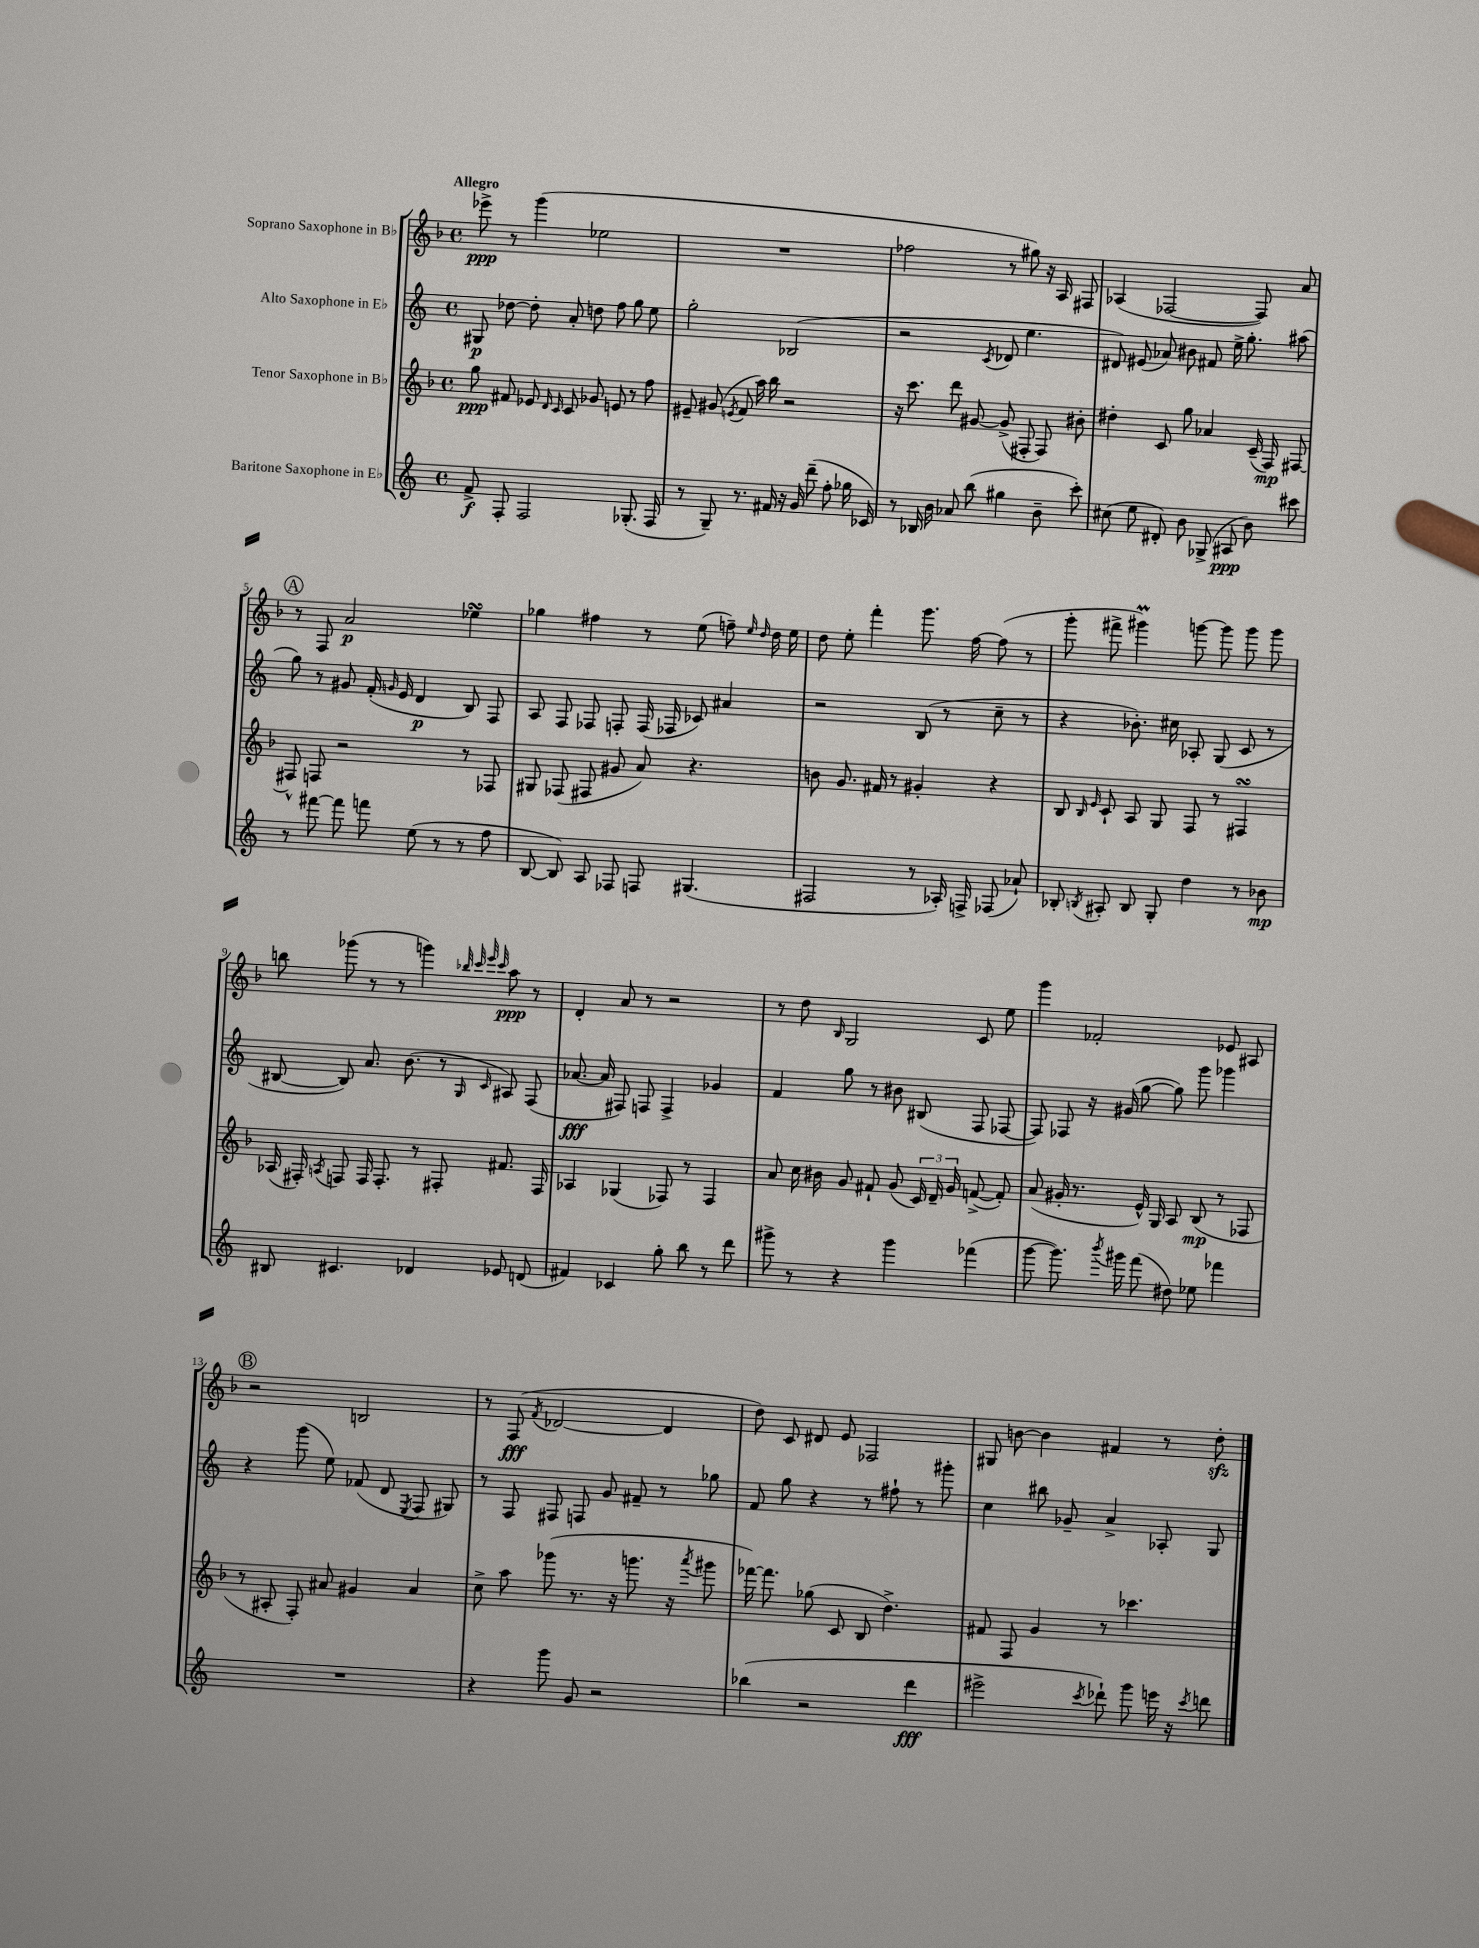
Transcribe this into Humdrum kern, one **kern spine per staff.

**kern	**dynam	**kern	**dynam	**kern	**dynam	**kern	**dynam
*part4	*part4	*part3	*part3	*part2	*part2	*part1	*part1
*staff4	*staff4	*staff3	*staff3	*staff2	*staff2	*staff1	*staff1
*I"Baritone Saxophone in E♭	*	*I"Tenor Saxophone in B♭	*	*I"Alto Saxophone in E♭	*	*I"Soprano Saxophone in B♭	*
*clefG2	*	*clefG2	*	*clefG2	*	*clefG2	*
*k[]	*	*k[b-]	*	*k[]	*	*k[b-]	*
*M4/4	*	*M4/4	*	*M4/4	*	*M4/4	*
*met(c)	*	*met(c)	*	*met(c)	*	*met(c)	*
=1	=1	=1	=1	=1	=1	=1	=1
!	!	!	!	!	!	!LO:TX:a:B:t=Allegro	!
8f^/	f	8gg\	ppp	8G#X/	p	8eee-X^\	ppp
8F'/	.	8f#X/	.	[8dd-X\	.	8r	.
2F/	.	8e-X/	.	8dd-'\]	.	(4ggg\	.
.	.	16qqd/	.	.	.	.	.
.	.	16qqc/	.	.	.	.	.
.	.	8c/	.	8a'/	.	.	.
.	.	8g-X/	.	8ddn\	.	2ee-X\	.
.	.	8en/	.	8ff\	.	.	.
(8.G-X'/	.	8r	.	8gg\	.	.	.
.	.	8ff\	.	8ee\	.	.	.
16F/	.	.	.	.	.	.	.
=2	=2	=2	=2	=2	=2	=2	=2
8r	.	8e#X~/	.	2gg'\	.	1r	.
8G~/)	.	(8g#X/	.	.	.	.	.
.	.	8qen/	.	.	.	.	.
8.r	.	8f/	.	.	.	.	.
.	.	16aa\)	.	.	.	.	.
16f#X/	.	16bb-\	.	.	.	.	.
16r	.	2r	.	(2B-X/	.	.	.
16g/	.	.	.	.	.	.	.
(8ddd~\	.	.	.	.	.	.	.
8ff'\	.	.	.	.	.	.	.
16gg-X\	.	.	.	.	.	.	.
16c-X/)	.	.	.	.	.	.	.
=3	=3	=3	=3	=3	=3	=3	=3
8r	.	16r	.	2r	.	2ff-X\	.
.	.	8.ccc\	.	.	.	.	.
16B-X/	.	.	.	.	.	.	.
16b\	.	.	.	.	.	.	.
8a-X/	.	8ddd\	.	.	.	.	.
(8bb\	.	[8g#X/	.	.	.	.	.
.	.	.	.	8qc/	.	.	.
4gg#X\	.	(8g#^/]	.	8d-X/	.	8r	.
.	.	8F#X'/	.	4.ee\	.	8gg#X\)	.
8b~\	.	8F#/)	.	.	.	16r	.
.	.	.	.	.	.	16A/	.
8ccc'\)	.	8b#X'\	.	.	.	8F#X/	.
=4	=4	=4	=4	=4	=4	=4	=4
(8cc#X\	.	4dd#X'\	.	8d#X/)	.	(4A-X/	.
8ee\	.	.	.	(8e#X/	.	.	.
8d#X'/)	.	8c/	.	8a-X/)	.	[2F-X/	.
8b\	.	8gg\	.	8b#X\	.	.	.
(8G-X^/	.	4a-X/	.	8f#X/	.	.	.
8A#X/	ppp	.	.	16ee^\	.	.	.
.	.	.	.	8.gg'\	.	.	.
8b\)	.	(16c~/	.	.	.	8F-/])	.
.	.	16F/)	mp	.	.	.	.
8ccc#X\	.	[8F#X/	.	(8aa#X\	.	8a/	.
!!LO:LB:g=z
!!LO:REH:place=s1:t=A
=5	=5	=5	=5	=5	=5	=5	=5
8r	.	8F#X^^/]	.	8gg\)	.	8r	.
[8fff#X\	.	8Fn/	.	8r	.	8F/	.
8fff#\]	.	2r	.	8g#X/	.	2a/	p
8fffn\	.	.	.	(16f'/	.	.	.
.	.	.	.	16qqgn/	.	.	.
.	.	.	.	16e/	.	.	.
(8ee\	.	.	.	4d/	p	.	.
8r	.	.	.	.	.	.	.
8r	.	8r	.	8B/)	.	4ee-XsSSs\	.
8ff\	.	8F-X/	.	8F/	.	.	.
=6	=6	=6	=6	=6	=6	=6	=6
[8B/	.	8G#X/	.	8A/	.	4gg-X\	.
8B/])	.	(8F-X/	.	8F/	.	.	.
8A/	.	8F#X/	.	8F-X/	.	4ff#X\	.
8F-X/	.	8g#X/	.	8Fn'/	.	.	.
8Fn/	.	8a/)	.	(16F/	.	8r	.
.	.	.	.	16F-X/	.	.	.
(4.G#X/	.	4.r	.	8c-X/)	.	(8ee\	.
.	.	.	.	4a#X/	.	8ffn~\)	.
.	.	.	.	.	.	16qqee/	.
.	.	.	.	.	.	16qqdd/	.
.	.	.	.	.	.	16dd\	.
.	.	.	.	.	.	16ee\	.
=7	=7	=7	=7	=7	=7	=7	=7
2F#X/	.	8bn\	.	2r	.	8dd\	.
.	.	8.g/	.	.	.	8ee'\	.
.	.	.	.	.	.	4fff'\	.
.	.	16f#X/	.	.	.	.	.
.	.	8r	.	.	.	.	.
8r	.	4g#X'/	.	(8B/	.	8.ggg\	.
16A-X'/)	.	.	.	8r	.	.	.
16Fn^/	.	.	.	.	.	[16ff\	.
(8F-X/	.	4r	.	8cc~\	.	(8ff\]	.
8a-X`/)	.	.	.	8r	.	8r	.
=8	=8	=8	=8	=8	=8	=8	=8
8B-X'/	.	8B-/	.	4r	.	8ggg'\	.
.	.	16qqB-/	.	.	.	.	.
8qBn/	.	16qqe/	.	.	.	.	.
8A#X'/	.	8c`/	.	.	.	8fff#X^\	.
8B/	.	8A/	.	8.b-X'\)	.	4ggg#Xm\)	.
8G'/	.	8G/	.	.	.	.	.
.	.	.	.	16cc#X\	.	.	.
4dd\	.	8F/	.	8A-X'/	.	[8gggn\	.
.	.	8r	.	(8G/	.	8ggg\]	.
8r	.	4F#XsSsS/	.	8c/	.	8ggg\	.
8b-X\	mp	.	.	8r	.	8ggg\	.
!!LO:LB:g=z
=9	=9	=9	=9	=9	=9	=9	=9
8B#X/	.	(16A-X/	.	[8B#X/	.	8bbn\	.
.	.	16F#X'/)	.	.	.	.	.
.	.	8qAn/	.	.	.	.	.
4.c#X/	.	8Fn/	.	8B#/])	.	(8ggg-X\	.
.	.	16F/	.	8.a/	.	8r	.
.	.	8.F'/	.	.	.	.	.
.	.	.	.	.	.	8r	.
.	.	.	.	(8.b\	.	.	.
4d-X/	.	8r	.	.	.	4gggn\)	.
.	.	8F#X'/	.	8r	.	.	.
.	.	.	.	.	.	32qqbb-X/	.
.	.	.	.	.	.	32qqccc/	.
.	.	.	.	16qqG/	.	32qqeee/	.
.	.	.	.	16qqc/	.	32qqccc/	.
8e-X/	.	8.f#X/	.	8A#X/)	.	8aa\	ppp
(8dn/	.	.	.	(8F/	.	8r	.
.	.	16F#/	.	.	.	.	.
=10	=10	=10	=10	=10	=10	=10	=10
4f#X/)	.	4A-X/	.	[8.a-X/	fff	4d'/	.
.	.	.	.	16a-/]	.	.	.
4c-X/	.	(4G-X/	.	8F#X/)	.	8a/	.
.	.	.	.	8Fn/	.	8r	.
8gg'\	.	8F-X/)	.	4F^/	.	2r	.
8bb\	.	8r	.	.	.	.	.
8r	.	4F-/	.	4g-X/	.	.	.
8ddd\	.	.	.	.	.	.	.
=11	=11	=11	=11	=11	=11	=11	=11
8ggg#X^\	.	8a/	.	4f/	.	8r	.
8r	.	16cc\	.	.	.	8dd\	.
.	.	16b#X\	.	.	.	.	.
.	.	.	.	.	.	16qqB-/	.
4r	.	8g/	.	8gg\	.	2G/	.
.	.	8f#X`/	.	8r	.	.	.
4ggg#\	.	(8g/	.	8b#X\	.	.	.
.	.	24c/)	.	(8B#X/	.	.	.
.	.	24d~/	.	.	.	.	.
.	.	24g/	.	.	.	.	.
(4fff-X\	.	([8fn^/	.	8F/	.	8c/	.
.	.	8f'/])	.	[8F-X/	.	8ee\	.
=12	=12	=12	=12	=12	=12	=12	=12
[8ggg\	.	(8a/	.	8F-/])	.	4ggg\	.
8.ggg\])	.	16g#X'/	.	8F-X/	.	.	.
.	.	8.r	.	.	.	.	.
.	.	.	.	16r	.	2f-X'/	.
8qbbb/	.	.	.	.	.	.	.
16ggg#X\	.	.	.	(16g#X/	.	.	.
(8fff\	.	16e^^/)	.	[8gg\	.	.	.
.	.	16G/	.	.	.	.	.
8dd#X\)	.	8A/	.	8gg\])	.	.	.
8ee-X\	.	(8B-/	mp	8ggg\	.	.	.
4fff-X\	.	8r	.	4ggg-X\	.	8e-X/	.
.	.	8F-X/	.	.	.	8A#X/	.
!!LO:LB:g=z
!!LO:REH:place=s1:t=B
=13	=13	=13	=13	=13	=13	=13	=13
1r	.	8r	.	4r	.	2r	.
.	.	8A#X'/	.	.	.	.	.
.	.	8F'/)	.	(8ggg\	.	.	.
.	.	8a#X/	.	8ee\)	.	.	.
.	.	4g#X/	.	(8f-X/	.	2Bn/	.
.	.	.	.	8d/	.	.	.
.	.	.	.	8qE/	.	.	.
.	.	4a#/	.	8F/	.	.	.
.	.	.	.	8G#X/)	.	.	.
=14	=14	=14	=14	=14	=14	=14	=14
4r	.	8cc^\	.	8r	.	8r	.
.	.	8aa\	.	8F/	.	(8F/	fff
.	.	.	.	.	.	8qf/	.
8ggg\	.	(8ggg-X\	.	8F#X/	.	[2d-X/	.
8g/	.	8.r	.	8Fn/	.	.	.
2r	.	.	.	8g/	.	.	.
.	.	16r	.	.	.	.	.
.	.	8.gggn\	.	8f#X~/	.	.	.
.	.	.	.	8r	.	4d-/]	.
.	.	16r	.	.	.	.	.
.	.	8qaaa/	.	.	.	.	.
.	.	8ggg#X\	.	8gg-X\	.	.	.
=15	=15	=15	=15	=15	=15	=15	=15
(4bb-X\	.	[16fff-X\)	.	8f/	.	8dd\)	.
.	.	8.fff-\]	.	.	.	.	.
.	.	.	.	8gg\	.	8c/	.
2r	.	(8gg-X\	.	4r	.	8d#X/	.
.	.	8c/	.	.	.	8e/	.
.	.	8B-/	.	8r	.	2F-X/	.
.	.	4.dd^\)	.	8ff#X`\	.	.	.
4ddd\	fff	.	.	8r	.	.	.
.	.	.	.	8ggg#X'\	.	.	.
=16	=16	=16	=16	=16	=16	=16	=16
2eee#X^\	.	8f#X/	.	4cc\	.	8G#X/	.
.	.	8F/	.	.	.	[8bn\	.
.	.	4g/	.	8bb#X\	.	4b\]	.
.	.	.	.	8g-X~/	.	.	.
8qccc/	.	.	.	.	.	.	.
8ddd-X`\)	.	8r	.	4a^/	.	4f#X/	.
8ggg\	.	4.ccc-X\	.	.	.	.	.
16eeen\	.	.	.	8A-X'/	.	8r	.
16r	.	.	.	.	.	.	.
8qccc/	.	.	.	.	.	.	.
8dddn\	.	.	.	8G/	.	8ddzz'\	.
==	==	==	==	==	==	==	==
*-	*-	*-	*-	*-	*-	*-	*-
